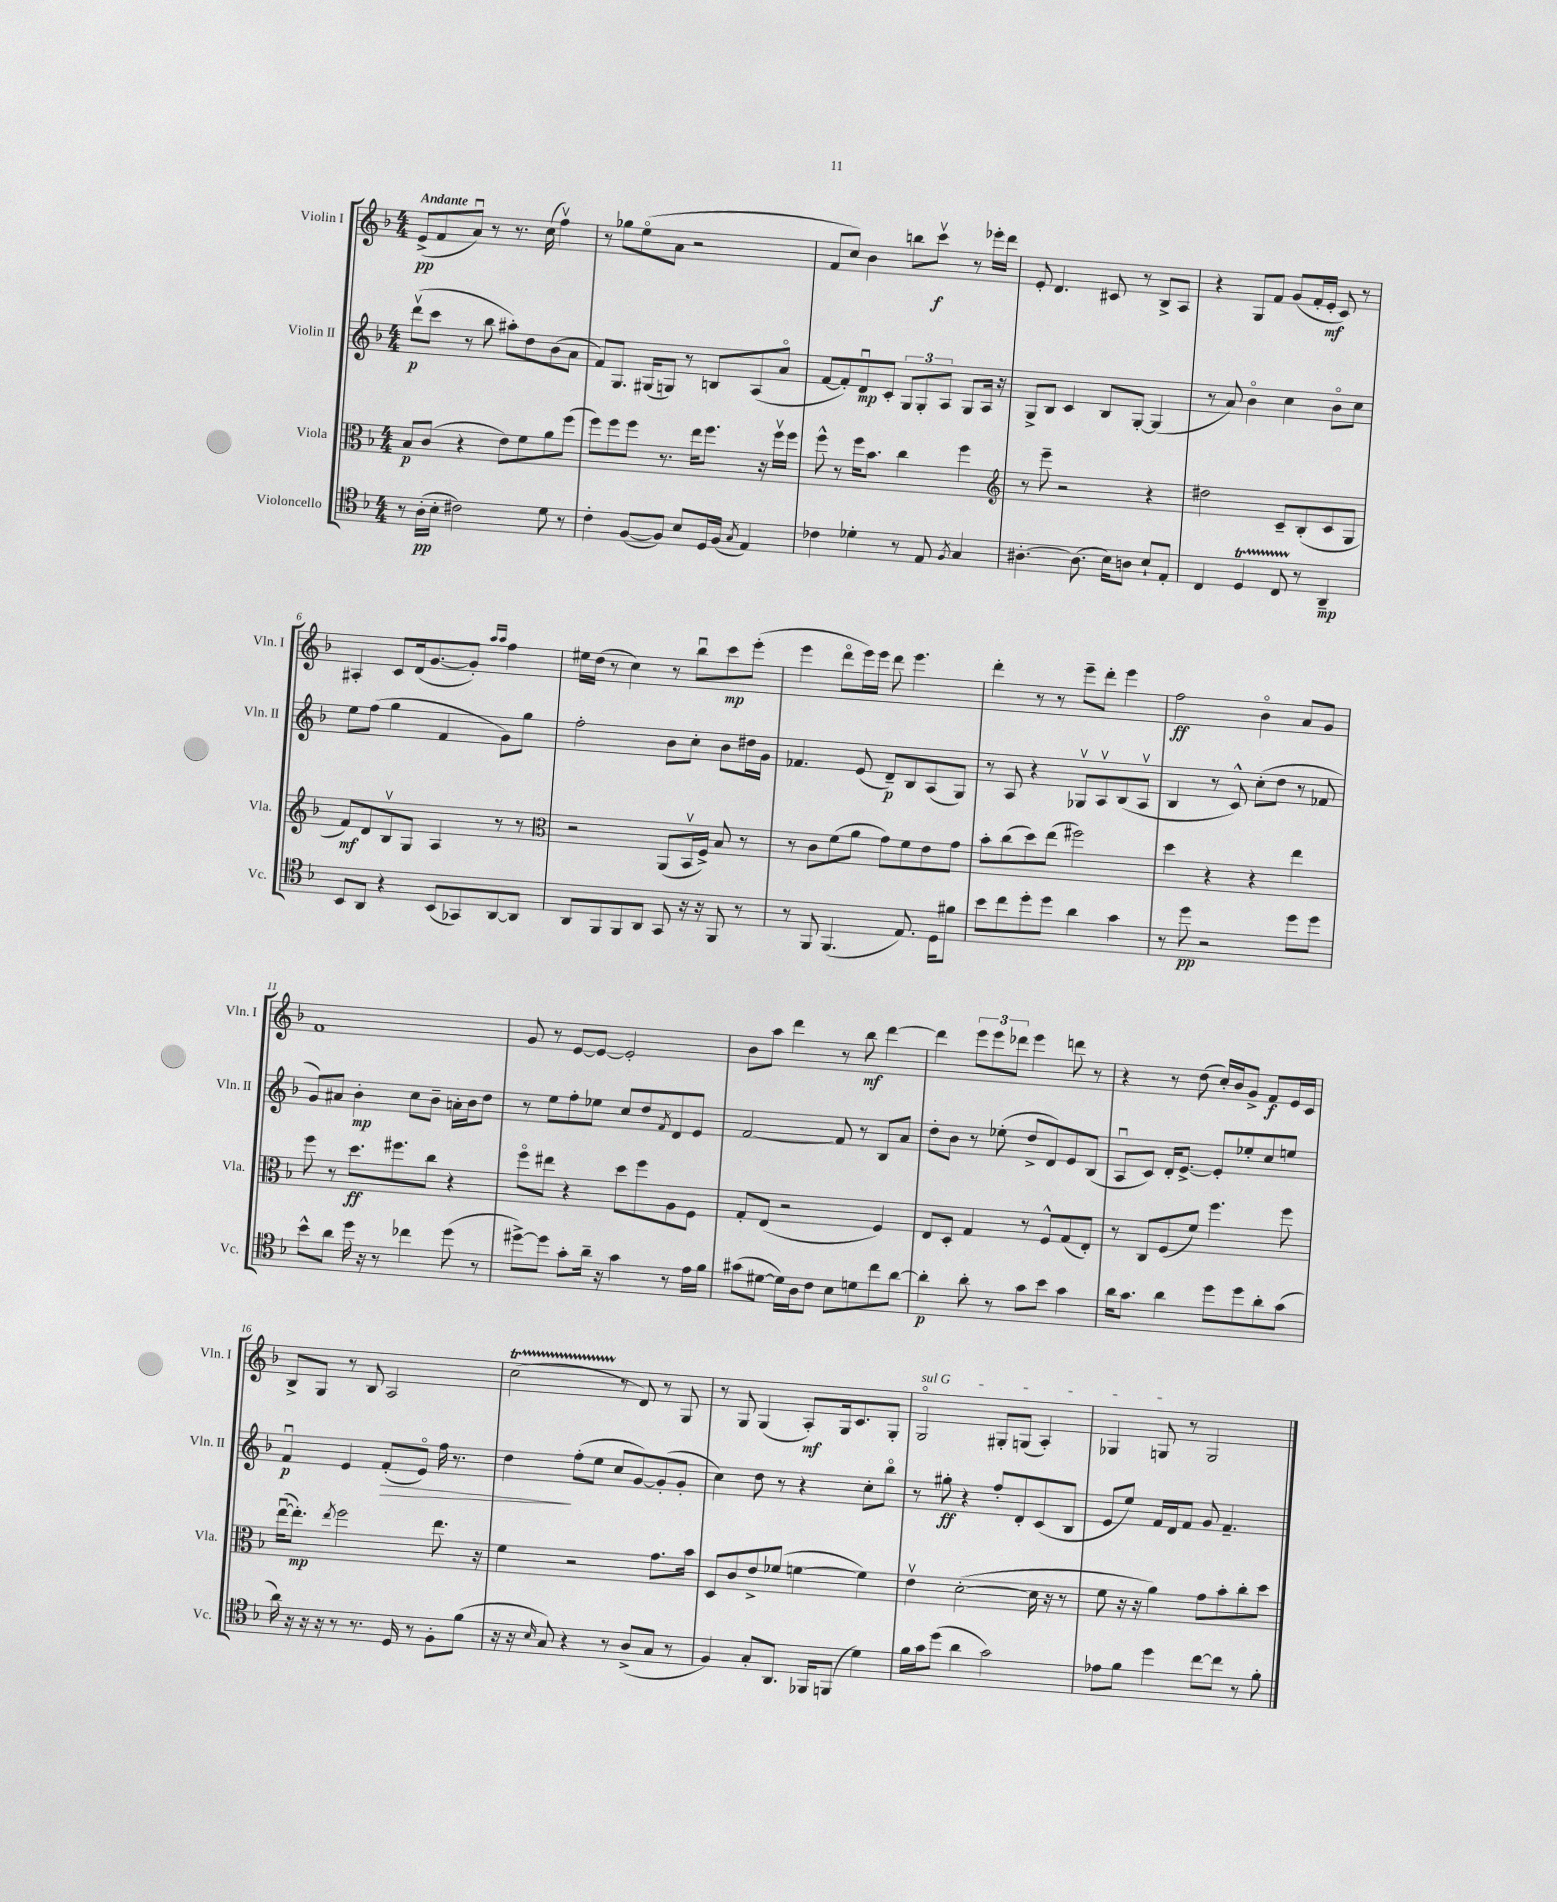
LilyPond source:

<<
\new StaffGroup <<
\new Staff = "s0" \with { instrumentName = "Violin I" shortInstrumentName = "Vln. I" } {
    \clef treble \key f \major \numericTimeSignature \time 4/4 \tempo "Andante"
    e'8->\pp( f'8 a'8\downbow) r8 r8. c''16( f''4\upbow) |
    r8 ges''8 e''8\flageolet( a'8 r2 |
    f'8 c''8) bes'4 b''8 c'''8\upbow\f r8 ees'''16-. d'''16 |
    e'8-. d'4. cis'8 r8 bes8-> a8 |
    r4 g8 f'8 g'8( f'16-. e'16-.\mf c'8) r8 |
    ais4-. c'8 d'16( g'8.~ g'8-.) \grace { a''16 a''16 } f''4 |
    eis''16 d''16( r8 c''4) r8 bes''8\downbow c'''8\mp e'''8-.( |
    e'''4 d'''8\flageolet e'''16) e'''16 d'''8 e'''4. |
    d'''4-. r8 r8 e'''8-- d'''8-. e'''4 |
    f''2\ff bes'4\flageolet a'8 g'8 |
    f'1 |
    g'8 r8 e'8~ e'8~ e'2-. |
    bes'8 a''8 d'''4 r8 bes''8\mf d'''4~ |
    d'''4 \tuplet 3/2 { e'''8 e'''8 des'''8 } e'''4 d'''8 r8 |
    r4 r8 d''8( c''16-.) bes'16 g'8-> f'8\f e'16 c'16 |
    bes8-> g8 r8 bes8 a2 |
    c''2\startTrillSpan( r8\stopTrillSpan d'8) r8 g8 |
    r8 g8 g4( a8-.\mf) g16 c'8. g8-. |
    \once \override TextSpanner.bound-details.left.text = \markup { \italic "sul G" } g2\flageolet\startTextSpan gis8-. g8( a4-.) |
    ges4 g8\stopTextSpan r8 g2 \bar "|." |
}
\new Staff = "s1" \with { instrumentName = "Violin II" shortInstrumentName = "Vln. II" } {
    \clef treble \key f \major \numericTimeSignature \time 4/4
    d'''8\upbow\p( c'''8 r8 bes''8 ais''8-.) d''8 bes'8( a'8 |
    f'8) g8. gis16( g8) r8 b8 a8( a'8\flageolet |
    f'8~ f'8-.) d'8\downbow\mp c'8-. \tuplet 3/2 { g8 g8-. a8 } g8 a16 r16 |
    g8-> bes8 c'4 bes8 g8~-. g4( |
    r8 a'8) bes'4\flageolet c''4 bes'8\flageolet c''8 |
    e''8 f''8( g''4 f'4 g'8) g''8 |
    f''2-. bes'8 c''8-. bes'8 dis''16 g'16 |
    fes'4. e'8( d'8--\p) bes8 a8( g8) |
    r8 a8 r4 ges8\upbow a8\upbow bes8( a8\upbow |
    bes4 r8 c'8-^) c''8-.( d''8 r8 fes'8 |
    g'8) ais'8 bes'4-.\mp c''8 bes'8-- a'16-. bes'16 d''8 |
    r8 e''8 f''8-. ees''8 c''8 d''8 \acciaccatura { f'8 } d'8 e'8 |
    f'2~ f'8 r8 bes8 a'8 |
    d''8-. bes'8 r8 ees''8-.( d''8-> d'8) e'8 bes8( |
    a8\downbow c'8) d'16-. e'8.~-> e'8-. ees''8-. c''8 e''8 |
    f'4\downbow\p e'4 f'8-.\>( e'8\flageolet) f''16 r8. |
    d''4\! f''8-.( e''8 c''8 g'8~) g'8-.( g'8-. |
    c''4) d''8 r8 r4 c''8-. bes''8\flageolet |
    r8 gis''8-.\ff r4 f''8-. d'8-. c'8( bes8 |
    e'8 e''8) f'16 d'16 f'8 g'8 f'4.-- \bar "|." |
}
\new Staff = "s2" \with { instrumentName = "Viola" shortInstrumentName = "Vla." } {
    \clef alto \key f \major \numericTimeSignature \time 4/4
    bes8\p c'8( r4 e'8) f'8 a'8 f''8( |
    f''8) f''8 f''8 r8. e''16 f''8. r16 f''16\upbow f''16 |
    f''8-^ r8 f''16 bes'8. c''4 f''4 |
    \clef treble r8 e'''8-- r2 r4 |
    dis''2 c'8-- bes8-.( c'8 g8 |
    f'8\mf) d'8 bes8\upbow g8 a4 r8 r8 |
    \clef alto r2 a,8( bes,16\upbow f16->) bes8 r8 |
    r8 c'8 f'8( a'8 g'8) f'8 e'8 g'8 |
    bes'8-. c''8( d''8) e''8( fis''2) |
    d''4 r4 r4 e''4 |
    f''8 r8 d''8.\ff fis''8. c''8 r4 |
    f''8\flageolet eis''8 r4 d''8 f''8 a8 f8 |
    g8-. e8( r2 f4) |
    e8 d8-. g4 r8 f8-^ g8( e8-.) |
    r8 c8 f8( f'8) f''4. f''8 |
    e''16~\downbow( e''8.-.\mp) \acciaccatura { e''8 } f''2 e''8. r16 |
    f'4 r2 g'8. bes'16 |
    d8 c'8 e'8-> fes'8( f'4~ f'4) |
    e'4\upbow d'2~-.( d'16 r16 r8 |
    f'8 r16 r16 a'4) g'8 bes'8-. c''8-. d''8 \bar "|." |
}
\new Staff = "s3" \with { instrumentName = "Violoncello" shortInstrumentName = "Vc." } {
    \clef tenor \key f \major \numericTimeSignature \time 4/4
    r8 a16-.\pp( bes16-. cis'2) d'8 r8 |
    c'4-. f8~( f8) bes8 d16 f16( \acciaccatura { g8 } e4) |
    ces'4 des'4-. r8 e8 \acciaccatura { f8 } g4 |
    ais4.~-. ais8.( bes16) a8 bes8-! e8-. |
    c4 d4\startTrillSpan c8 r8\stopTrillSpan a,4--\mp |
    bes,8 a,8 r4 bes,8( ges,8) a,8~ a,8 |
    a,8 f,8 f,8 a,8 g,8 r16 r16 f,8 r8 |
    r8 f,8 f,4.( e8.) d16 fis'8 |
    bes'8 c''8 d''8-. d''8 a'4 g'4 |
    r8 d''8\pp r2 d''8 d''8 |
    bes'8-^ a'8 d''16 r16 r8 ces''4 d''8( r8 |
    dis''8~->) dis''8 g'8-. a'16-- r16 g'4 r8 e'16 f'16 |
    gis'8( dis'8~ dis'16) a16 c'8 bes8 d'8 c''8 a'8~ |
    a'4-.\p a'8-. r8 g'8 bes'8 g'4 |
    a'16 g'8. a'4 d''8 d''8 a'8-. g'8( |
    a'16) r16 r16 r16 r8 r8. d16 r8 f8-. f'8( |
    r16 r16 \grace { bes16 } g8) r4 r8 a8->( g8 r8 |
    f4) g8-. a,8. fes,16 f,8( d'4) |
    f'16 g'16 d''8( a'4 g'2) |
    ees'8 f'8 d''4 c''8~ c''8 r8 f'8-. \bar "|." |
}
>>
>>
